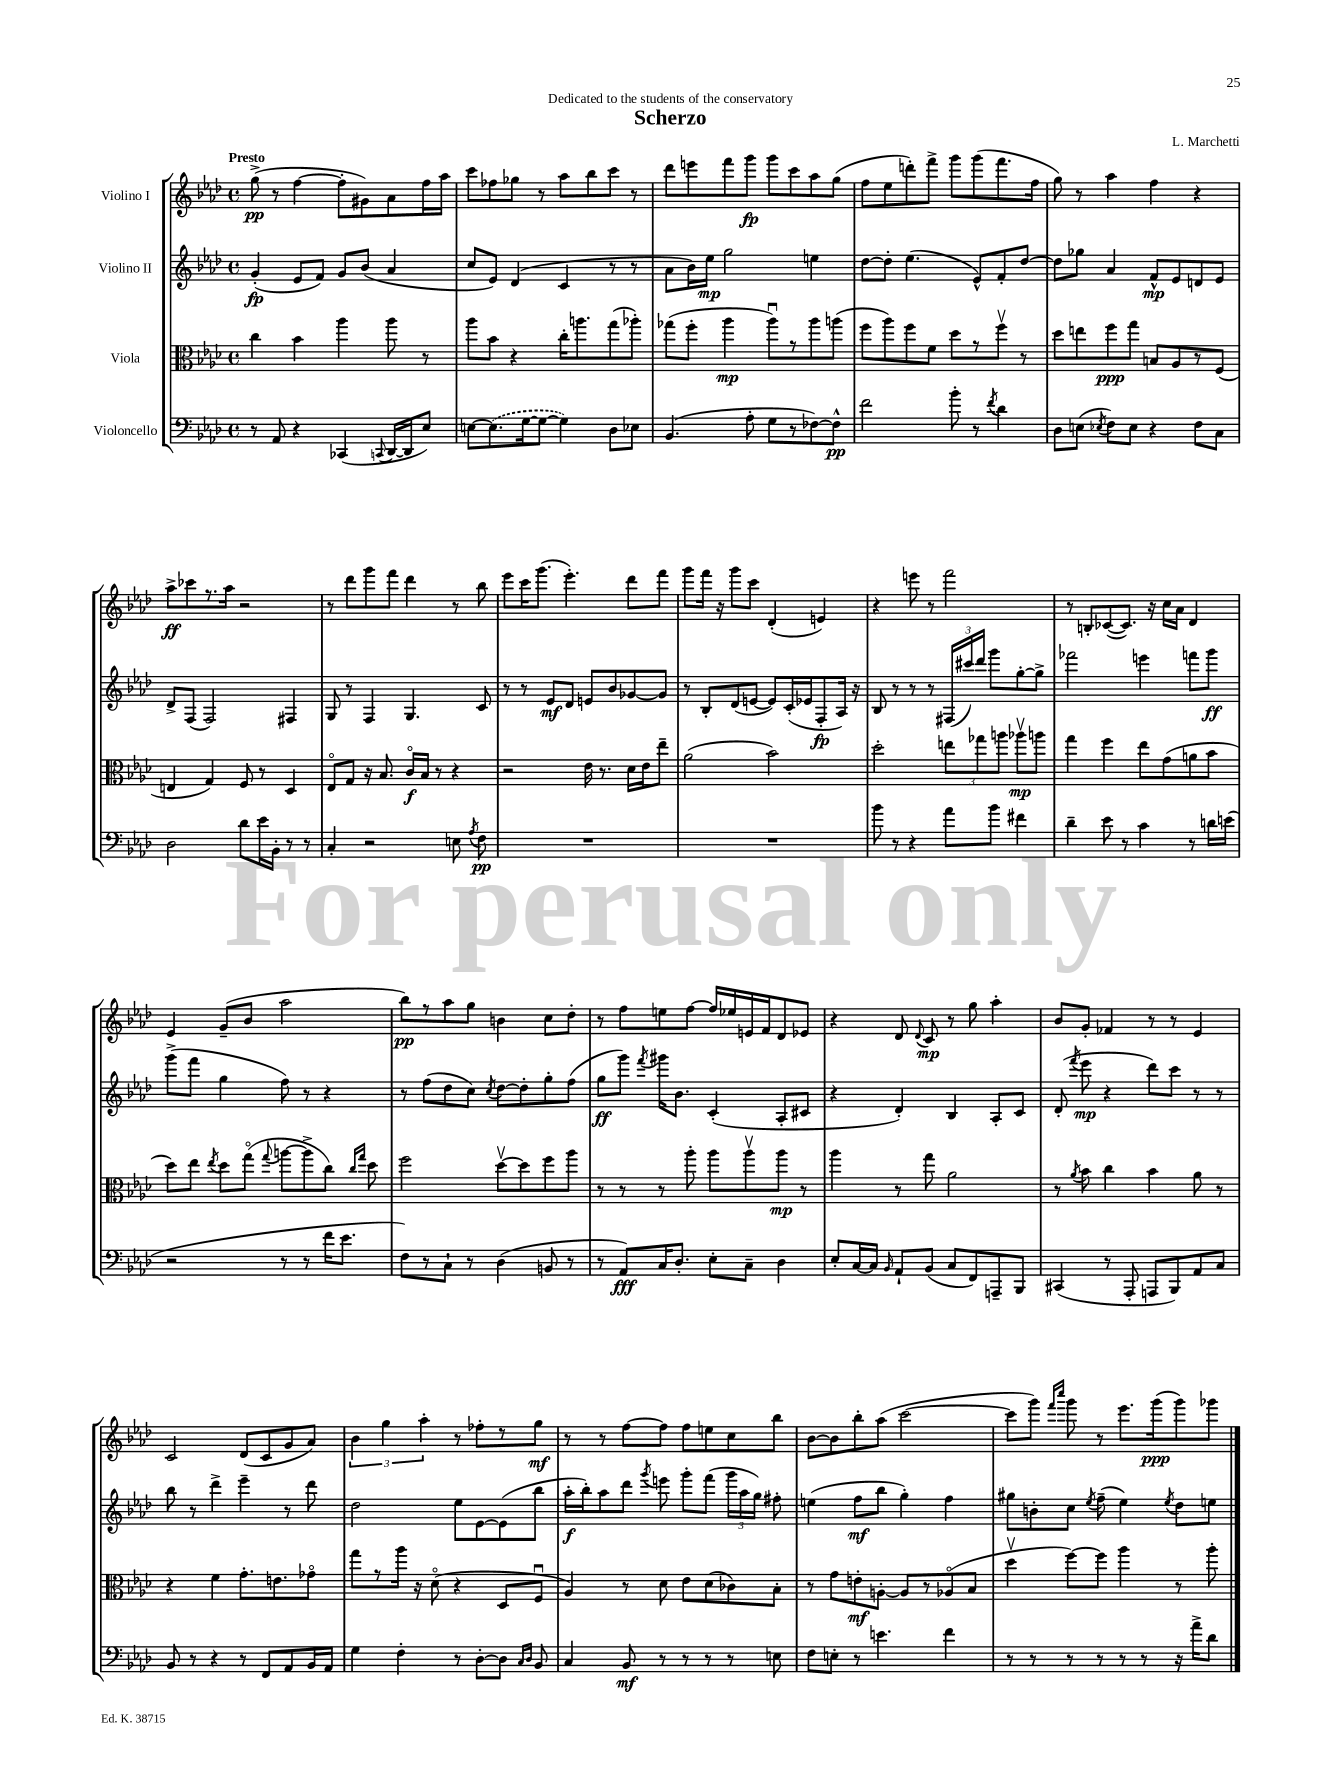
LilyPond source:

\header { title = "Scherzo" composer = "L. Marchetti" dedication = "Dedicated to the students of the conservatory" }
<<
\new StaffGroup <<
\new Staff = "s0" \with { instrumentName = "Violino I" } {
    \clef treble \key aes \major \defaultTimeSignature \time 4/4 \tempo "Presto"
    \autoBeamOff g''8->\pp( r8 f''4~ f''8[-. gis'8) aes'8 f''16 aes''16] |
    c'''8[ fes''8 ges''8] r8 aes''8[ bes''8 c'''8] r8 |
    des'''8[ e'''8 f'''8 g'''8]\fp g'''8[ c'''8 aes''8 g''8]( |
    f''8[ ees''8 d'''8-.) f'''8]-> g'''8[ g'''8( f'''8. f''16] |
    g''8) r8 aes''4 f''4 r4 |
    aes''8[->\ff ces'''8 r8. aes''16] r2 |
    r8 des'''8[ g'''8 f'''8] des'''4 r8 bes''8 |
    ees'''8[ c'''16 g'''8.]( ees'''4.-.) des'''8[ f'''8] |
    g'''8[ f'''16] r16 g'''8[ c'''8] des'4-.( e'4) |
    r4 e'''8 r8 f'''2 |
    r8 b8[-. ces'8~( ces'8.]) r16 c''16[ aes'16] des'4 |
    ees'4 g'8[--( bes'8] aes''2 |
    bes''8[\pp) r8 aes''8 g''8] b'4 c''8[ des''8]-. |
    r8 f''8[ e''8 f''8]~ f''16[ ees''16 e'16 f'16 des'8 ees'8] |
    r4 des'8 \appoggiatura { des'8 } c'8\mp r8 g''8 aes''4-. |
    bes'8[ g'8]-. fes'4 r8 r8 ees'4 |
    c'2 des'8[( c'8 g'8 aes'8]) |
    \tuplet 3/2 { bes'4 g''4 aes''4-. } r8 fes''8[-. r8 g''8]\mf |
    r8 r8 f''8[~ f''8] f''8[ e''8 c''8 bes''8] |
    bes'8[~ bes'8 bes''8-. aes''8]( c'''2~ |
    c'''8[ g'''8]) \grace { f'''16[ c''''16] } g'''8 r8 ees'''8.[ g'''16\ppp( g'''8) ges'''8] \bar "|." |
}
\new Staff = "s1" \with { instrumentName = "Violino II" } {
    \clef treble \key aes \major \defaultTimeSignature \time 4/4
    \autoBeamOff g'4-.\fp( ees'8[ f'8]) g'8[ bes'8]( aes'4 |
    c''8[ ees'8]) des'4( c'4 r8 r8 |
    aes'8[ bes'16) ees''16]\mp g''2 e''4 |
    des''8[~ des''8]-. ees''4.( ees'8[-^) f'8-. des''8]~ |
    des''8[ ges''8] aes'4 f'8[-^\mp ees'8 d'8 ees'8] |
    des'8[-> f8]( f2) fis4 |
    g8 r8 f4 g4. c'8 |
    r8 r8 ees'8[\mf des'8] e'8[ bes'8 ges'8~ ges'8] |
    r8 bes8[-. des'8( e'8]~ e'8[) c'16-.( ees'16 f8-.\fp aes16]) r16 |
    bes8 r8 r8 r8 \tuplet 3/2 { fis16[( cis'''16) des'''16] } g'''8[ g''8~-. g''8]-> |
    fes'''2 e'''4 f'''8[ g'''8]\ff |
    g'''8[->( f'''8] g''4 f''8) r8 r4 |
    r8 f''8[( des''8 c''8]) \acciaccatura { c''8 } des''8[~ des''8-. g''8-. f''8]( |
    g''8[\ff g'''8]) \acciaccatura { f'''8 } gis'''16[ bes'8.] c'4-.( aes8[-. cis'8] |
    r4 des'4-.) bes4 aes8[-. c'8] |
    des'8-.( \acciaccatura { f'''8 } ees'''8\mp r4 des'''8[) c'''8] r8 r8 |
    bes''8 r8 des'''4-> ees'''4-- r8 des'''8 |
    des''2 ees''8[ ees'8~ ees'8( bes''8] |
    aes''16[-.\f bes''16-.) aes''8 des'''8] \acciaccatura { g'''8 } e'''8 g'''8[-. f'''8]( \tuplet 3/2 { g'''16[ aes''16 g''16]) } fis''8-. |
    e''4( f''8[\mf bes''8] g''4-.) f''4 |
    gis''8[ b'8-. c''8] \acciaccatura { ees''8 } f''8--( ees''4) \acciaccatura { ees''8 } des''8[ e''8] \bar "|." |
}
\new Staff = "s2" \with { instrumentName = "Viola" } {
    \clef alto \key aes \major \defaultTimeSignature \time 4/4
    \autoBeamOff c''4 bes'4 aes''4 aes''8 r8 |
    aes''8[ bes'8] r4 c''16[-. a''8. g''8( aes''8]-.) |
    ges''8[( f''8]-. aes''4\mp aes''8[\downbow) r8 aes''8 a''8]( |
    f''8[ aes''8) f''8 f'8] des''8[ r8 f''8]\upbow r8 |
    des''8[ e''8 f''8\ppp g''8] b8[ aes8 r8 f8]( |
    e4 g4) f8 r8 des4 |
    ees8[\flageolet g8] r16 bes8. c'16[\flageolet\f bes16] r8 r4 |
    r2 ees'16 r8. des'16[ ees'16 ees''8]-- |
    aes'2( bes'2) |
    des''2-. \tuplet 3/2 { e''8[ ges''8 a''8] } aes''8[\upbow\mp a''8] |
    g''4 f''4 ees''8[ g'8( a'8 bes'8] |
    des''8[) ees''8] \acciaccatura { ees''8 } des''8[ g''8]\flageolet( \appoggiatura { g''8 } a''8[~ a''8-> c''8]) \grace { c''16[ g''16] } des''8 |
    f''2 des''8[~\upbow des''8 f''8 aes''8] |
    r8 r8 r8 aes''8-. aes''8[ aes''8\upbow aes''8]\mp r8 |
    aes''4 r8 g''8 aes'2 |
    r8 \acciaccatura { aes'8 } bes'8 c''4 bes'4 aes'8 r8 |
    r4 f'4 g'8.[-. e'8. ges'8]\flageolet |
    g''8[ r8 aes''16] r16 des'8\flageolet( r4 des8[ f8]\downbow |
    aes4) r8 des'8 ees'8[ des'8( ces'8) bes8]-. |
    r8 g'8[ e'8-.\mf a8]~-. a8[ r8 aes8\flageolet( bes8] |
    des''4\upbow f''8[~) f''8] aes''4 r8 aes''8-. \bar "|." |
}
\new Staff = "s3" \with { instrumentName = "Violoncello" } {
    \clef bass \key aes \major \defaultTimeSignature \time 4/4
    \autoBeamOff r8 aes,8 r4 ces,4( \appoggiatura { c,8 } des,16[~ des,16 ees8]) |
    e8[~ \once \slurDashed e8.( g16~ g8]~ g4) des8[ ees8] |
    bes,4.( aes8-. g8[ r8 fes8~) fes8]-^\pp |
    f'2 bes'8-. r8 \acciaccatura { f'8 } des'4 |
    des8[ e8]( \acciaccatura { ees8 } f8[) ees8] r4 f8[ c8] |
    des2 des'8[ ees'16 bes,16]-. r8 r8 |
    c4-. r2 e8 \acciaccatura { aes8 } f8\pp |
    R1 |
    R1 |
    bes'8 r8 r4 aes'8[ bes'8] fis'4 |
    des'4-- ees'8 r8 c'4 r8 d'16[ e'16]( |
    r2 r8 r8 f'16[ ees'8.] |
    f8[) r8 c8]-! r8 des4( b,8 r8 |
    r8 aes,8[\fff) c16 des8.]-. ees8[-. c8]-- des4 |
    ees8[-. c16~ c16] \grace { bes,16 } aes,8[-! bes,8]( c8[ f,8) a,,8-- bes,,8] |
    cis,4( r8 aes,,8-. a,,8[ bes,,8) aes,8 c8] |
    bes,8 r8 r4 r8 f,8[ aes,8 bes,16 aes,16] |
    g4 f4-. r8 des8[~-. des8] \grace { c16[ des16] } bes,8 |
    c4 bes,8\mf r8 r8 r8 r8 e8 |
    f8[ e8]-. r8 e'4. f'4 |
    r8 r8 r8 r8 r8 r8 r16 aes'16[-> des'8] \bar "|." |
}
>>
>>
\layout { \context { \Score \remove "Bar_number_engraver" } }
